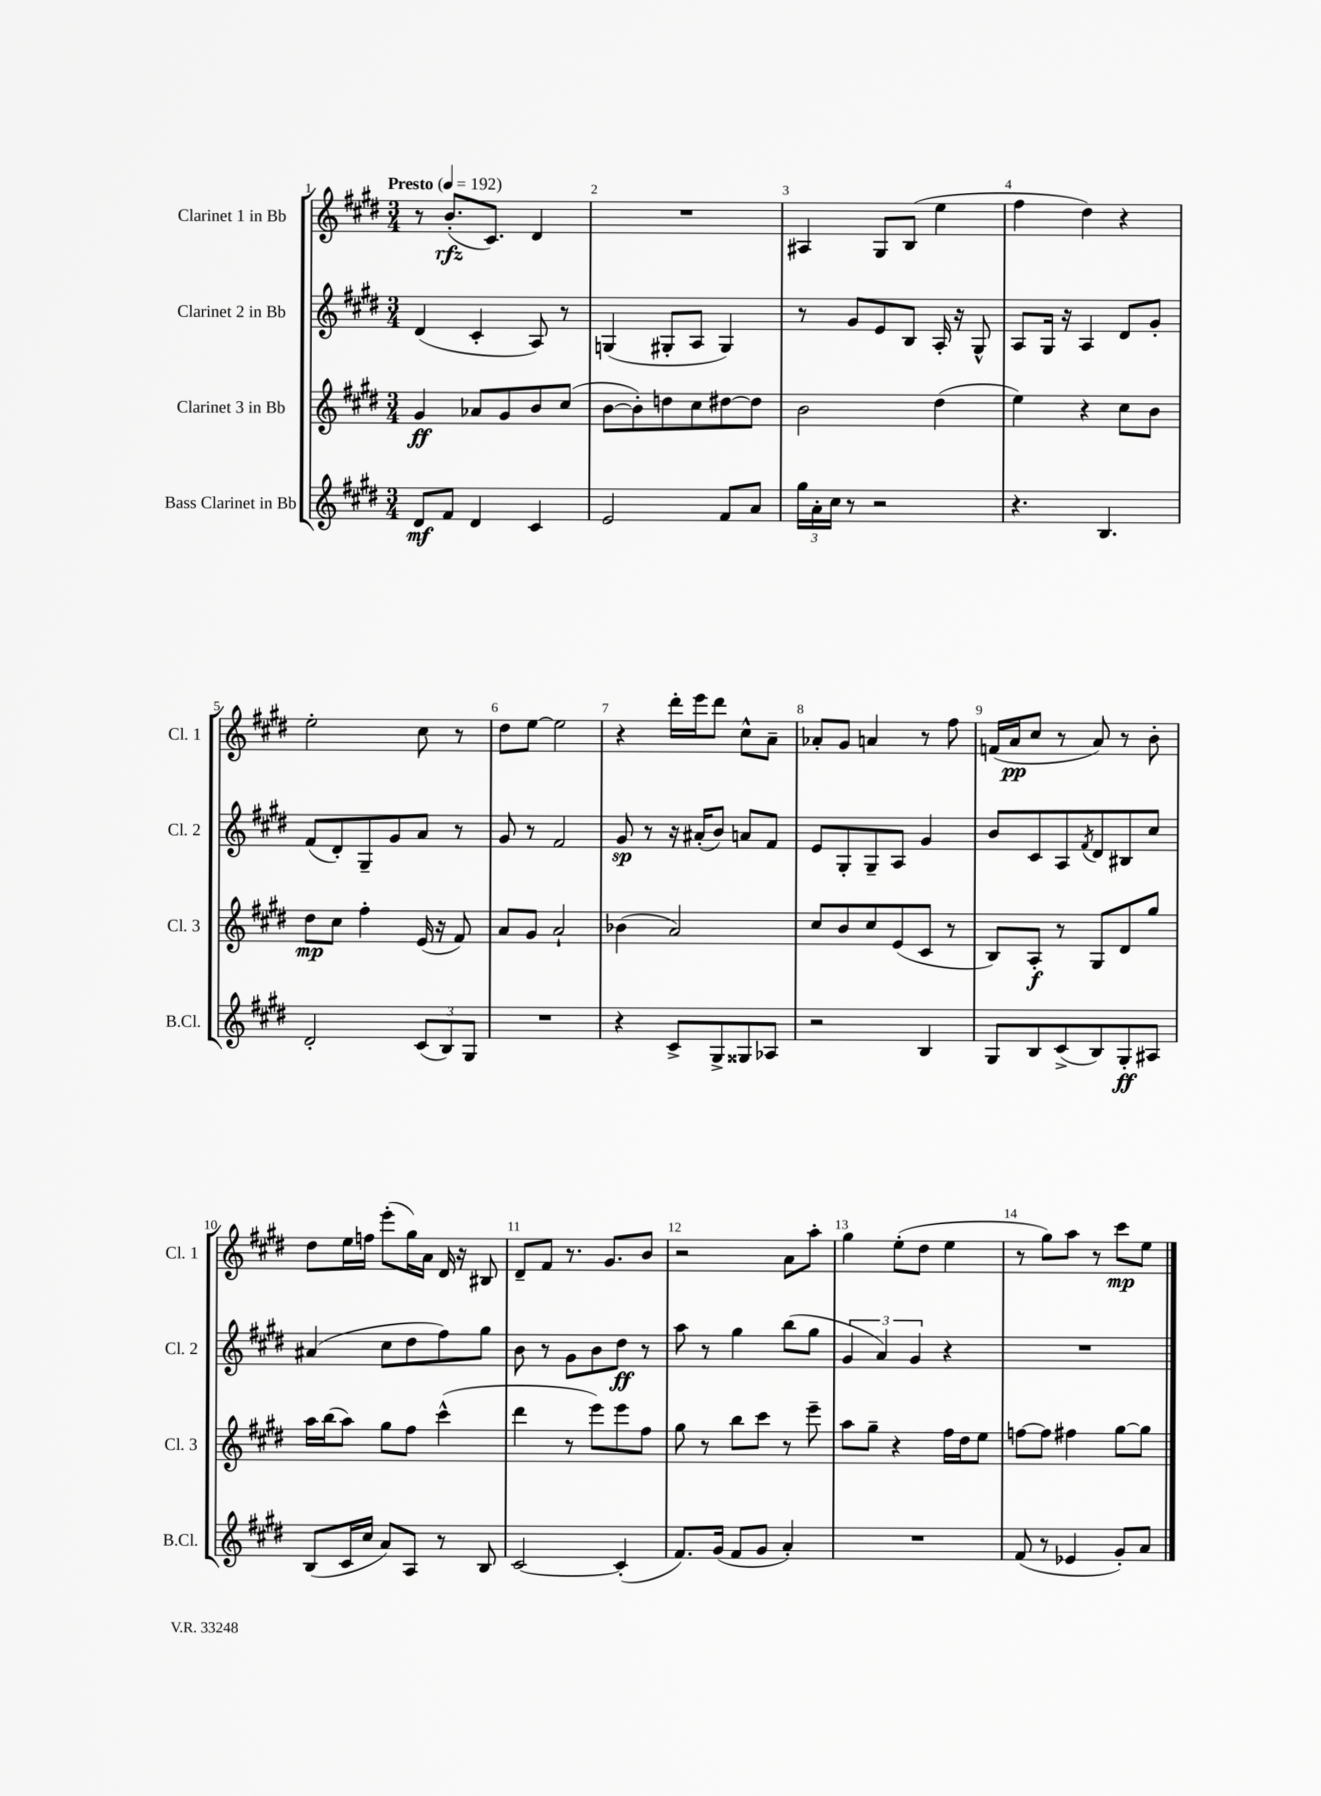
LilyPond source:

<<
\new StaffGroup <<
\new Staff = "s0" \with { instrumentName = "Clarinet 1 in Bb" shortInstrumentName = "Cl. 1" } {
    \clef treble \key e \major \numericTimeSignature \time 3/4 \tempo "Presto" 4 = 192
    r8 b'8.-.\rfz( cis'8.) dis'4 |
    R2. |
    ais4 gis8 b8( e''4 |
    fis''4 dis''4) r4 |
    e''2-. cis''8 r8 |
    dis''8 e''8~ e''2 |
    r4 dis'''16-. e'''16 dis'''8 cis''8-^ a'8-- |
    aes'8-. gis'8 a'4 r8 fis''8 |
    f'16( a'16\pp cis''8 r8 a'8) r8 b'8-. |
    dis''8 e''16 f''16 e'''8-.( gis''16) a'16 dis'16 r16 bis8 |
    dis'8-- fis'8 r8. gis'8. b'8 |
    r2 a'8 a''8-. |
    gis''4 e''8-.( dis''8 e''4 |
    r8 gis''8) a''8 r8 cis'''8\mp e''8 \bar "|." |
}
\new Staff = "s1" \with { instrumentName = "Clarinet 2 in Bb" shortInstrumentName = "Cl. 2" } {
    \clef treble \key e \major \numericTimeSignature \time 3/4
    dis'4( cis'4-. a8) r8 |
    g4( gis8-. a8 gis4) |
    r8 gis'8 e'8 b8 a16-. r16 gis8-^ |
    a8 gis16 r16 a4 dis'8 gis'8-. |
    fis'8( dis'8-.) gis8-- gis'8 a'8 r8 |
    gis'8 r8 fis'2 |
    gis'8\sp r8 r16 ais'16-.( b'8) a'8 fis'8 |
    e'8 gis8-. gis8-- a8 gis'4 |
    b'8 cis'8 a8 \acciaccatura { fis'8 } dis'8 bis8 cis''8 |
    ais'4( cis''8 dis''8 fis''8) gis''8 |
    b'8 r8 gis'8 b'8 dis''8\ff r8 |
    a''8 r8 gis''4 b''8( gis''8 |
    \tuplet 3/2 { gis'4 a'4) gis'4 } r4 |
    R2. \bar "|." |
}
\new Staff = "s2" \with { instrumentName = "Clarinet 3 in Bb" shortInstrumentName = "Cl. 3" } {
    \clef treble \key e \major \numericTimeSignature \time 3/4
    gis'4\ff aes'8 gis'8 b'8 cis''8( |
    b'8~ b'8-.) d''8 cis''8 dis''8~ dis''8 |
    b'2 dis''4( |
    e''4) r4 cis''8 b'8 |
    dis''8\mp cis''8 fis''4-. e'16( r16 fis'8) |
    a'8 gis'8 a'2-! |
    bes'4( a'2) |
    cis''8 b'8 cis''8 e'8( cis'8 r8 |
    b8) a8-.\f r8 gis8 dis'8 gis''8 |
    a''16 b''16( a''8) gis''8 fis''8 cis'''4-^( |
    dis'''4 r8 e'''8) e'''8 fis''8 |
    gis''8 r8 b''8 cis'''8 r8 e'''8-- |
    a''8 gis''8-- r4 fis''16 dis''16 e''8 |
    f''8~ f''8 fis''4 gis''8~ gis''8 \bar "|." |
}
\new Staff = "s3" \with { instrumentName = "Bass Clarinet in Bb" shortInstrumentName = "B.Cl." } {
    \clef treble \key e \major \numericTimeSignature \time 3/4
    dis'8\mf fis'8 dis'4 cis'4 |
    e'2 fis'8 a'8 |
    \tuplet 3/2 { gis''16 a'16-. cis''16 } r8 r2 |
    r4. b4. |
    dis'2-. \tuplet 3/2 { cis'8( b8) gis8 } |
    R2. |
    r4 cis'8-> gis8-> gisis8 aes8 |
    r2 b4 |
    gis8 b8 cis'8->( b8) gis8-.\ff ais8 |
    b8( cis'16 cis''16 a'8) a8 r8 b8 |
    cis'2~ cis'4-.( |
    fis'8.) gis'16( fis'8 gis'8 a'4-.) |
    R2. |
    fis'8( r8 ees'4 gis'8-.) a'8 \bar "|." |
}
>>
>>
\layout { \context { \Score \override BarNumber.break-visibility = ##(#f #t #t) barNumberVisibility = #all-bar-numbers-visible } }
